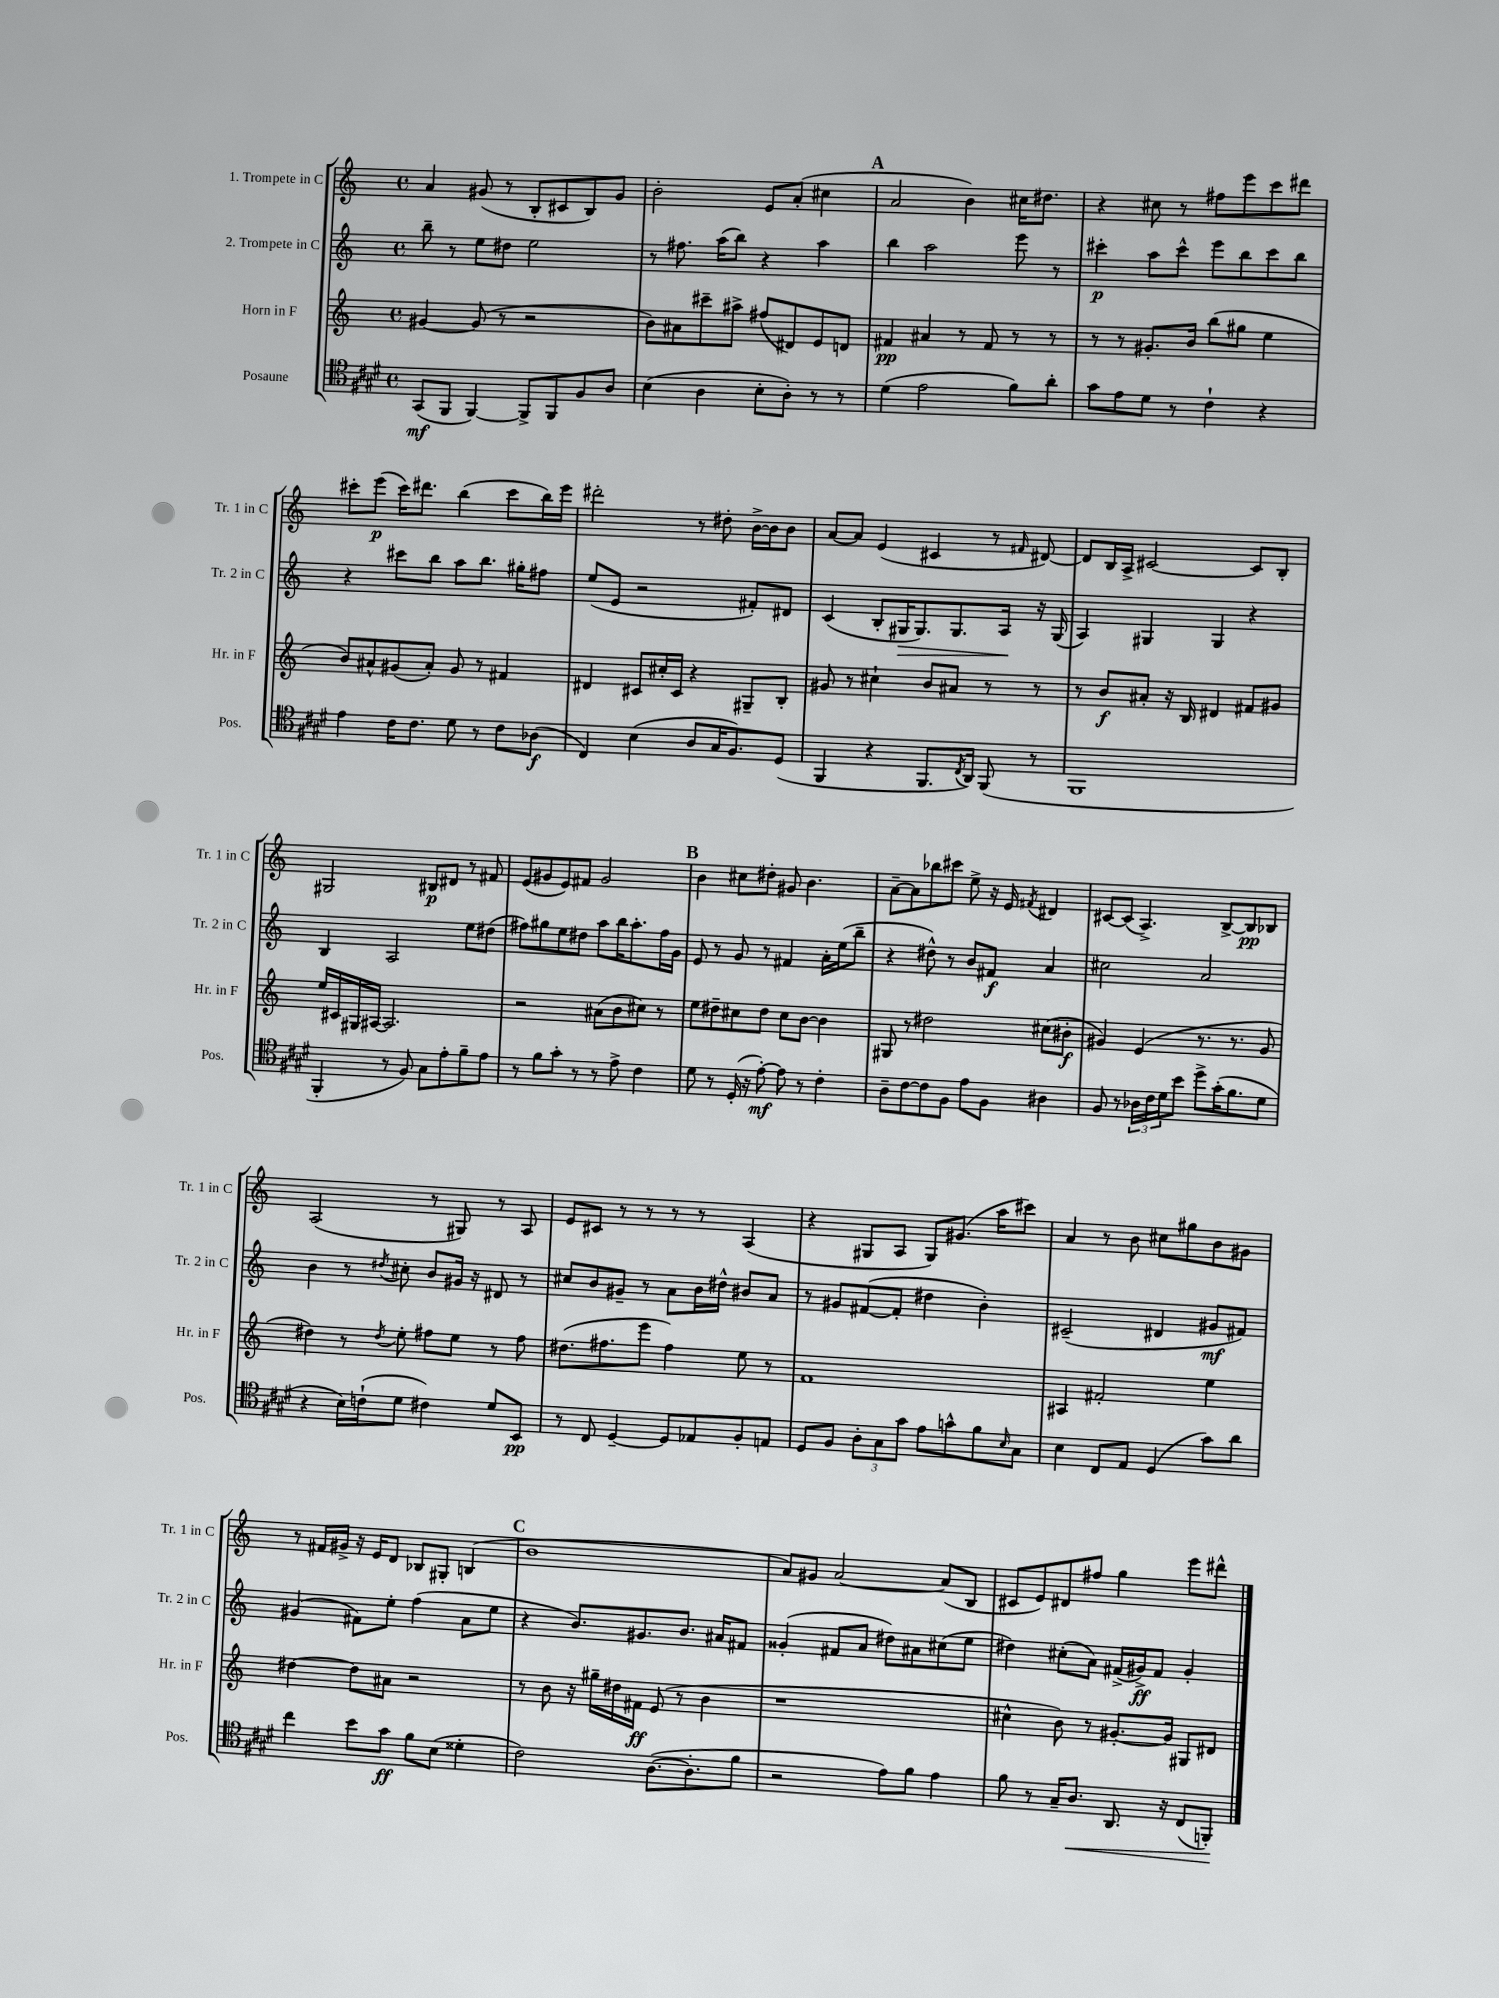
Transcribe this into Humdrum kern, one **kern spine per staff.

**kern	**kern	**kern	**kern
*staff4	*staff3	*staff2	*staff1
*clefC4	*clefG2	*clefG2	*clefG2
*k[f#c#g#d#]	*k[]	*k[]	*k[]
*M4/4	*M4/4	*M4/4	*M4/4
*met(c)	*met(c)	*met(c)	*met(c)
(8GG#	[4g#	8bb~	4a
8FF#	.	8r	.
[4FF#)	(8g#]	8ee	(8g#
.	8r	8dd#	8r
8FF#^]	2r	2ee	8B'
8FF#	.	.	8c#
8F#	.	.	8B)
8A	.	.	8g#
=	=	=	=
(4B	8b)	8r	2b'
.	8a#	8.ff#	.
4A	8ccc#~	.	.
.	.	(16aa	.
.	8aa#^	8bb)	.
8B'	(8ff#	4r	8e
8A')	8d#)	.	(8a'
8r	8e	4aa	4cc#
8r	8d	.	.
=	=	=	=
(4d#	4f#	4bb	2a
2e	4a#	2aa	.
.	8r	.	4b)
.	8f#	.	.
8f#)	8r	8eee	16cc#
.	.	.	8.dd#
8a'	8r	8r	.
=	=	=	=
8g#	8r	4ccc#'	4r
8e	8r	.	.
8d#	8.g#'	8aa	8cc#
8r	.	8ccc#^^	8r
.	16b	.	.
4c#`	(8bb	8eee	8ff#
.	8gg#	8bb	8eee
4r	4ee	8ccc#	8ccc
.	.	8bb	8ddd#
=	=	=	=
4e	8b)	4r	8ccc#'
.	8a#^^	.	(8eee
16c#	(8g#	8ccc#	16ccc#)
8.c#	.	.	8.ddd#
.	8a#')	8bb	.
8d#	8g#	8aa	(4bb
8r	8r	8.bb	.
8c#	4f#	.	8ccc#
.	.	16gg#'	.
(8A-	.	8ff#	16bb)
.	.	.	16eee
=	=	=	=
4C#)	4d#	(8ee	2ddd#'
.	.	8e	.
(4B	8c#	2r	.
.	16cc#'	.	.
.	16c#	.	.
8A	4r	.	8r
16G#	.	.	8dd#'
8.F#)	.	.	.
.	8G#~	8f#')	[16b^
.	.	.	16b]
(8D#	8B'	8d#	8b
=	=	=	=
4FF#	8g#	(4c	[8a
.	8r	.	8a]
4r	4cc#`	8B'	(4e
.	.	16G#	.
.	.	8.G#)	.
8.FF#	8b	.	4c#
.	8a#	8.G#	.
8qC#	.	.	.
16AA)	.	.	.
(8FF#	8r	.	8r
.	.	16A	.
.	.	.	16qqf#
8r	8r	16r	[8d#)
.	.	(16G#	.
=	=	=	=
1FF#	8r	4A)	8d#]
.	8b	.	16B
.	.	.	16A^
.	8a#'	4G#	[2c#
.	16r	.	.
.	16B	.	.
.	4d#	4G#	.
.	8f#	4r	8c#]
.	8g#	.	8B'
=	=	=	=
4FF#'	16ee	4B	2G#
.	16c#	.	.
.	16G#	.	.
.	[16A#	.	.
8r	2.A#]	2A	.
8F#)	.	.	.
8G#	.	.	8B#
8e'	.	.	8d#
8f#~	.	8ee	8r
8e	.	(8dd#	8f#
=	=	=	=
8r	2r	8ff#)	(8e
8f#	.	8gg#	8g#
8g#'	.	8ee	8e)
8r	.	8dd#	8f#
8r	(8a#	8aa	2g#
8e^	8b	16bb	.
.	.	8.aa'	.
4c#	8cc#)	.	.
.	8r	16ff#	.
.	.	16g	.
=	=	=	=
8d#	8ee	8e	4b
8r	8dd#~	8r	.
(16D#'	8cc#	8g	8cc#
16r	.	.	.
[8e')	8dd#	8r	8dd#'
8e]	8cc#	4f#	8g#
8r	[8b	.	4.b
4c#'	4b]	16a'	.
.	.	(16ee	.
.	.	8bb~	.
=	=	=	=
8A~	8G#	4r	[8a~
[8c#	8r	.	8a]
8c#]	2dd#	8dd#^^)	8bb-
8F#	.	8r	8ccc#
8e	.	8b	8ee^
8F#	.	8f#	16r
.	.	.	16e
.	.	.	8qf#
4A#	(8cc#	4a	4d#
.	8b#'	.	.
=	=	=	=
8F#	4g#)	2cc#	[8c#
8r	.	.	(8c#]
24A-	(4e	.	4.A^)
24c#	.	.	.
24d#	.	.	.
8b	.	.	.
8dd#^	8.r	2a	.
(16g#'	.	.	[8B^
8.f#	8.r	.	.
.	.	.	8B]
8d#	8g#	.	8B-
=	=	=	=
4r	4dd#)	4b	(2A
16B)	8r	8r	.
(16c`	.	.	.
.	8qdd#	8qdd#	.
8d#	8ee'	8cc#'	.
4c#)	8ff#	8b	8r
.	8ee	16g#	8G#)
.	.	16r	.
8d#	8r	8d#	8r
8BB	8ff#	8r	8A
=	=	=	=
8r	(8.dd#	8cc#	8e
8C#	.	8b	8c#
.	8.ff#	.	.
[4D#~	.	8g#~	8r
.	8eee	8r	8r
8D#]	4ff#)	8a	8r
8E-	.	16b	8r
.	.	16dd#^^	.
8F#'	8ee	8b#	(4A
8E	8r	8a	.
=	=	=	=
8D#	1f	8r	4r
8F#	.	8g#	.
12A'	.	([8f#	8G#
12G#	.	.	.
.	.	8f#']	8A
12g#	.	.	.
8e	.	4dd#	8G#)
8g^^	.	.	(8.g#
8f#	.	4b')	.
.	.	.	16aa
16qqB	.	.	.
8G#	.	.	8ccc#)
=	=	=	=
4B	4A#	(2c#~	4a
8C#	2f#'	.	8r
8E	.	.	8b
(4D#	.	4d#	8cc#
.	.	.	8gg#
8g#)	4ee	8g#	8b
8a	.	8f#)	8g#
=	=	=	=
4cc#	[4dd#	(4g#	8r
.	.	.	16f#
.	.	.	16g#^
8b	8dd#]	8f#)	16r
.	.	.	16e
8g#	8a#	8ee'	8d
8f#	2r	(4ff	8B-
(8B	.	.	8G#'
4d##'	.	8a	(4B
.	.	8ee	.
=	=	=	=
2c#)	8r	4r	1b
.	8b	.	.
.	16r	8.b)	.
.	16gg#~	.	.
.	16dd#	.	.
.	16f#	8.g#	.
([8.A	(8e	.	.
.	8r	8.b	.
8.A']	.	.	.
.	4b	.	.
.	.	16a#	.
8f#	.	8f#	.
=	=	=	=
2r	1r	(4g##'	8a)
.	.	.	8g#
.	.	8f#	[2a
.	.	8a	.
8e)	.	8dd#)	.
8f#	.	8a#	.
4e	.	(8cc#	(8a]
.	.	8ee	8B
=	=	=	=
8f#	4cc#^^	4dd#)	8c#
8r	.	.	8e)
16G#~	8b)	(8cc#'	8d#
8.A	.	.	.
.	8r	8a)	8ff#
8.AA	[8.g#'	(16f#^	4gg
.	.	16g#^)	.
.	.	8f#	.
16r	16g#]	.	.
(8C#	8G#	4g#'	8eee
8FF')	8d#	.	8ddd#^^
==	==	==	==
*-	*-	*-	*-
